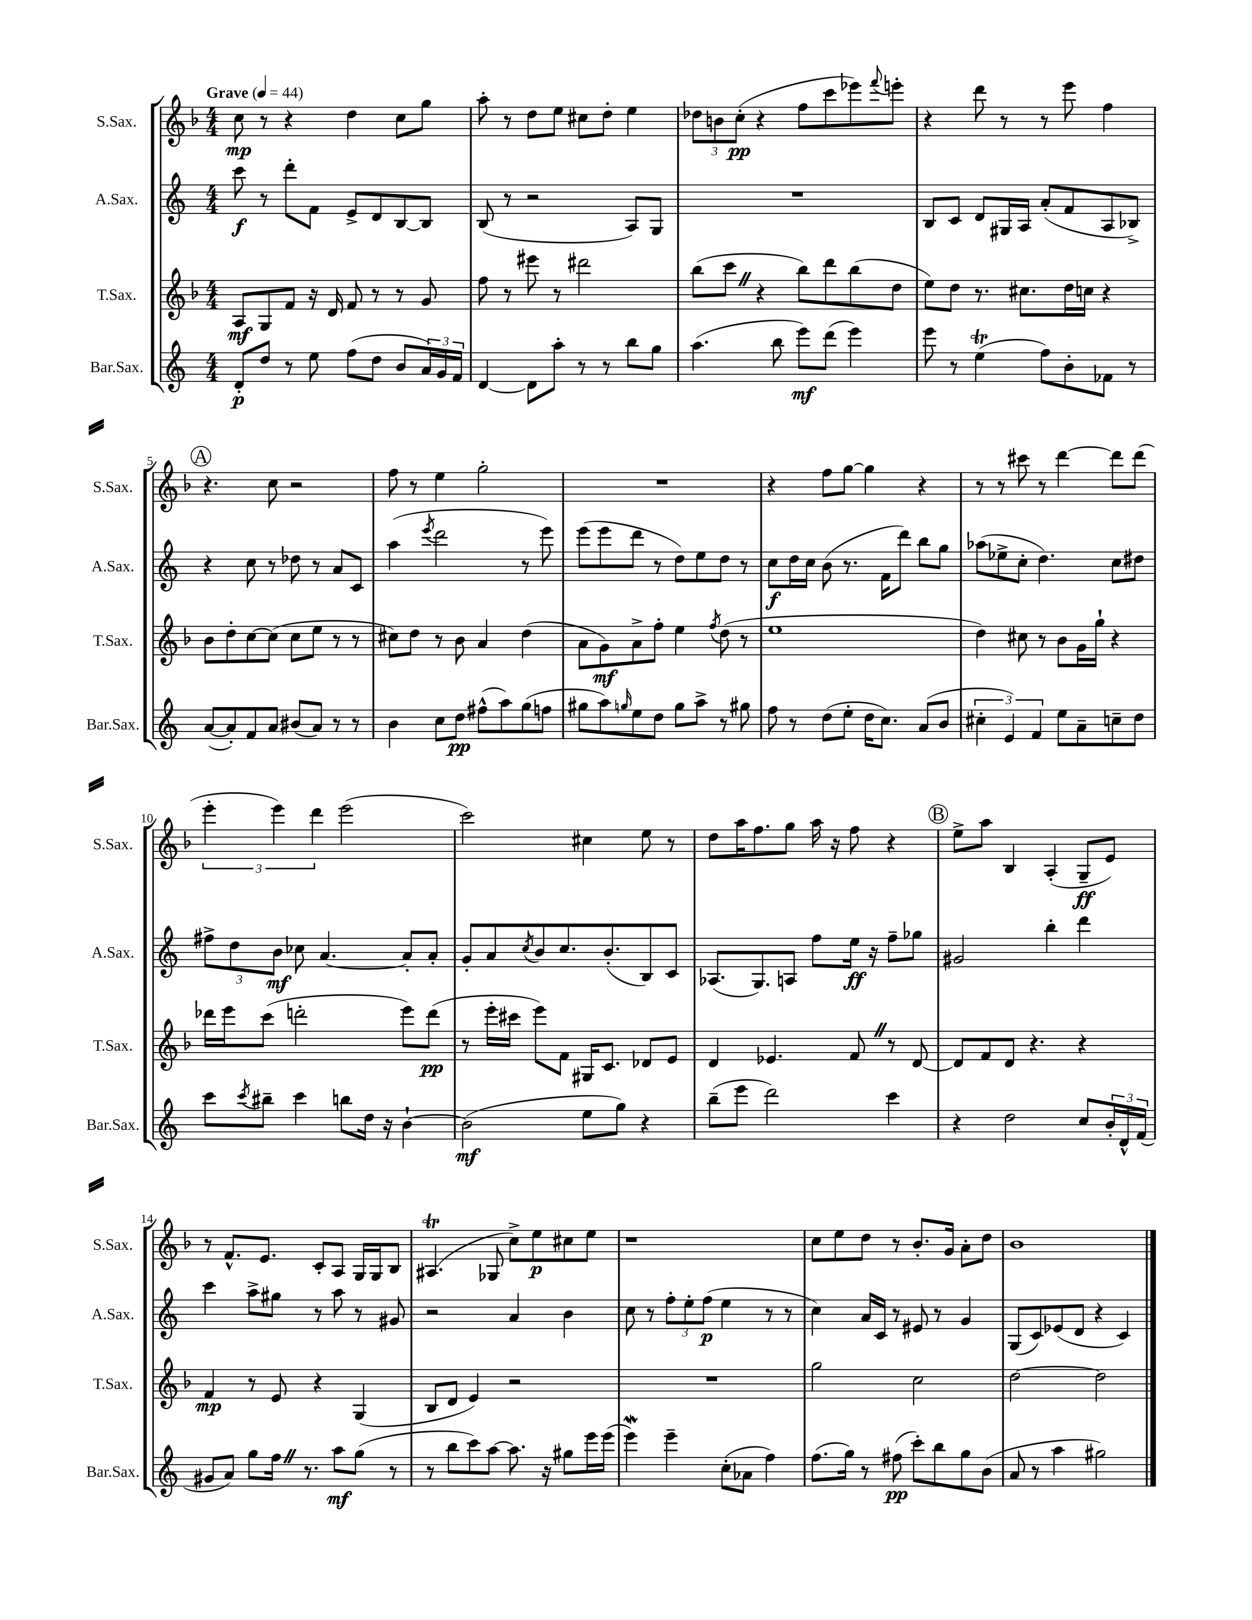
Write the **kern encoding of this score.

**kern	**kern	**kern	**kern
*staff4	*staff3	*staff2	*staff1
*clefG2	*clefG2	*clefG2	*clefG2
*k[]	*k[b-]	*k[]	*k[b-]
*M4/4	*M4/4	*M4/4	*M4/4
*MM44	*MM44	*MM44	*MM44
8d'	8A	8ccc	8cc
8dd	8G	8r	8r
8r	8f	8ddd'	4r
8ee	16r	8f	.
.	16d	.	.
(8ff	8f	8e^	4dd
8dd	8r	8d	.
8b	8r	[8B	8cc
24a)	8g	8B]	8gg
24g	.	.	.
24f	.	.	.
=	=	=	=
[4d	8ff	(8B	8aa'
.	8r	8r	8r
8d]	8eee#	2r	8dd
8aa'	8r	.	8ee
8r	2ddd#	.	8cc#
8r	.	.	8dd'
8bb	.	8A)	4ee
8gg	.	8G	.
=	=	=	=
(4.aa	(8bb-	1r	12dd-
.	.	.	12b
.	8ccc	.	.
.	.	.	(12cc'
.	4r	.	4r
8bb	.	.	.
8eee)	8bb-)	.	8ff
(8ddd	8ddd	.	8ccc
4eee)	(8bb-	.	8eee-)
.	.	.	8qqfff
.	8dd	.	8eee'
=	=	=	=
8eee	8ee)	8B	4r
8r	8dd	8c	.
(4ee	8.r	8d	8ddd
.	.	16G#	8r
.	8.cc#	16A	.
8ff)	.	(8a'	8r
8b'	16dd	8f	8eee
.	16cc	.	.
8f-	4r	8A	4ff
8r	.	8B-^)	.
=	=	=	=
([8a	8b-	4r	4.r
8a'])	8dd'	.	.
8f	[8cc	8cc	.
8a	(8cc]	8r	8cc
(8b#	8cc	8dd-	2r
8a)	8ee	8r	.
8r	8r	8a	.
8r	8r	8c	.
=	=	=	=
4b	8cc#)	(4aa	8ff
.	8dd	.	8r
.	.	8qeee	.
8cc	8r	2ddd	4ee
8dd	8b-	.	.
(8ff#^^	4a	.	2gg'
8aa)	.	.	.
(8gg	(4dd	8r	.
8ff	.	8eee)	.
=	=	=	=
8gg#	8a	(8eee	1r
8aa)	8g)	8eee	.
16qqgg	.	.	.
8ee	8a^	8ddd	.
8dd	8ff'	8r	.
8gg	4ee	8dd)	.
8aa^	.	8ee	.
.	8qff	.	.
8r	(8dd	8dd	.
8gg#	8r	8r	.
=	=	=	=
8ff	1ee	8cc	4r
8r	.	16dd	.
.	.	16cc	.
(8dd	.	(8b	8ff
8ee'	.	8.r	[8gg
16dd	.	.	4gg]
8.cc)	.	16f	.
.	.	8ddd)	.
(8a	.	8bb	4r
8b	.	8gg	.
=	=	=	=
6cc#'	4dd)	(8aa-	8r
.	.	8ee-^	8r
6e)	.	.	.
.	8cc#	8cc'	8ccc#
6f	.	.	.
.	8r	4.dd)	8r
8ee	8b-	.	[4ddd
8a~	16g	.	.
.	16gg`	.	.
8cc~	4r	8cc	8ddd]
8dd	.	8dd#	(8ddd
=	=	=	=
8ccc	16ddd-	12ff#^	6eee'
.	16eee	.	.
.	.	12dd	.
8qccc	.	.	.
8bb#~	(8ccc	.	.
.	.	12b	6eee)
4ccc	2ddd'	8cc-	.
.	.	.	6ddd
.	.	[4.a	.
8bb	.	.	(2eee
16dd	.	.	.
16r	.	.	.
[4b`	8eee)	8a']	.
.	(8ddd	8a'	.
=	=	=	=
(2b]	8r	8g'	2ccc)
.	16eee'	8a	.
.	16ccc#	.	.
.	.	8qcc	.
.	8eee)	8b	.
.	8f	8.cc	.
8ee	16G#	.	4cc#
.	8.c	(8.b'	.
8gg)	.	.	.
4r	8d-	8B)	8ee
.	8e	8c	8r
=	=	=	=
(8bb~	4d	(8.A-	8dd
8eee	.	.	16aa
.	.	8.G)	8.ff
2ddd)	4.e-	.	.
.	.	8A	8gg
.	.	8ff	16aa
.	.	.	16r
.	8f	16ee	8ff
.	.	16r	.
4ccc	8r	8ff~	4r
.	[8d	8gg-	.
=	=	=	=
4r	8d]	2g#	8ee^
.	8f	.	8aa
2dd	8d	.	4B-
.	4.r	.	.
.	.	4bb'	(4A'
8cc	4r	4ddd	8G~
24b'	.	.	8e)
24d^^	.	.	.
(24f	.	.	.
=	=	=	=
8g#	4f	4ccc	8r
8a)	.	.	8.f^^
8gg	8r	8aa^	.
.	.	.	8.e
16ff	8e	8gg#	.
8.r	.	.	.
.	4r	8r	8c'
8aa	.	8aa	8A
(8gg	(4G	8r	16G
.	.	.	16G
8r	.	8g#	8B-
=	=	=	=
8r	8B-	2r	(4.A#
8bb	8d	.	.
8ccc)	4e)	.	.
[8aa	.	.	8G-
8.aa]	2r	4a	8cc^)
.	.	.	8ee
16r	.	.	.
8gg#	.	4b	8cc#
16eee	.	.	8ee
(16eee	.	.	.
=	=	=	=
4eee)	1r	8cc	1r
.	.	8r	.
4eee~	.	12ff'	.
.	.	12ee'	.
.	.	(12ff	.
(8cc'	.	4ee	.
8a-	.	.	.
4ff)	.	8r	.
.	.	8r	.
=	=	=	=
(8.ff	2gg	4cc)	8cc
.	.	.	8ee
16gg)	.	.	.
8r	.	16a	8dd
.	.	16c	.
(8ff#	.	8r	8r
8ccc')	2cc	8e#	8.b-'
8bb	.	8r	.
.	.	.	16g
8gg	.	4g	8a'
(8b	.	.	8dd
=	=	=	=
8a	[2dd	(8G	1b-
8r	.	8c)	.
4aa	.	(8e-	.
.	.	8d	.
2gg#)	2dd]	4r	.
.	.	4c)	.
==	==	==	==
*-	*-	*-	*-
